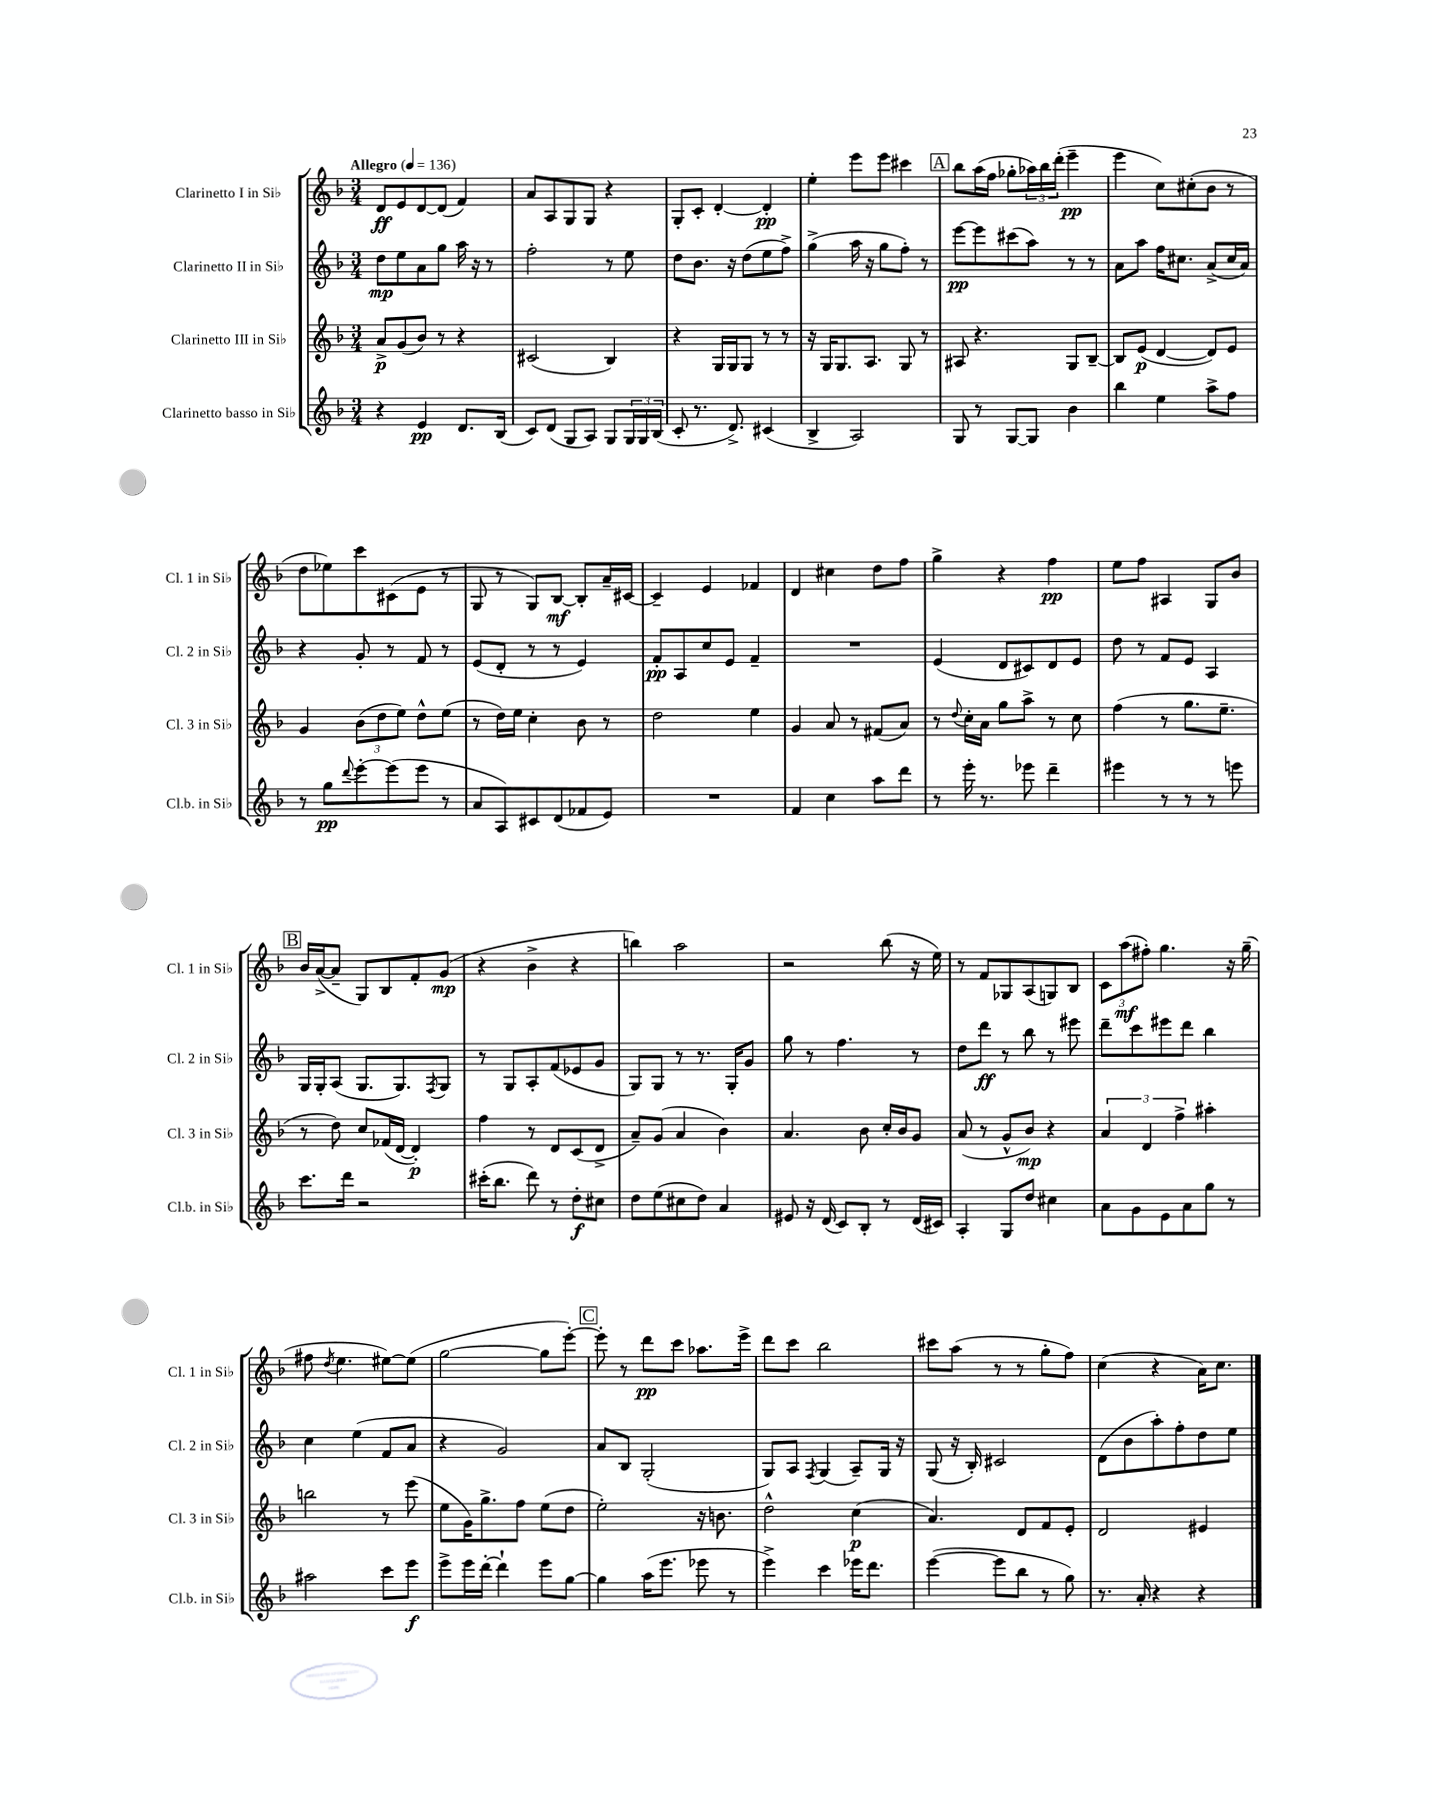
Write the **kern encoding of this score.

**kern	**dynam	**kern	**dynam	**kern	**dynam	**kern	**dynam
*part4	*part4	*part3	*part3	*part2	*part2	*part1	*part1
*staff4	*staff4	*staff3	*staff3	*staff2	*staff2	*staff1	*staff1
*I"Clarinetto basso in Si♭	*	*I"Clarinetto III in Si♭	*	*I"Clarinetto II in Si♭	*	*I"Clarinetto I in Si♭	*
*I'Cl.b. in Si♭	*	*I'Cl. 3 in Si♭	*	*I'Cl. 2 in Si♭	*	*I'Cl. 1 in Si♭	*
*clefG2	*	*clefG2	*	*clefG2	*	*clefG2	*
*k[b-]	*	*k[b-]	*	*k[b-]	*	*k[b-]	*
*M3/4	*	*M3/4	*	*M3/4	*	*M3/4	*
*MM136	*	*MM136	*	*MM136	*	*MM136	*
=1	=1	=1	=1	=1	=1	=1	=1
!	!	!	!	!	!	!LO:TX:a:B:t=Allegro	!
4r	.	8a^/L	p	8dd\L	mp	8d/L	ff
.	.	(8g/	.	8ee\	.	8e/	.
4e/	pp	8b-/J)	.	8a\	.	[8d/	.
.	.	8r	.	8gg\J	.	(8d/J]	.
8.d/L	.	4r	.	16aa\	.	4f/)	.
.	.	.	.	16r	.	.	.
.	.	.	.	8r	.	.	.
(16B-/Jk	.	.	.	.	.	.	.
=2	=2	=2	=2	=2	=2	=2	=2
8c/L)	.	(2c#X/	.	2ff'\	.	8a/L	.
(8d/J	.	.	.	.	.	8A/	.
8G/L	.	.	.	.	.	8G/	.
8A/J)	.	.	.	.	.	8G/J	.
8G/L	.	4B-/)	.	8r	.	4r	.
24G/L	.	.	.	8ee\	.	.	.
24G/	.	.	.	.	.	.	.
(24B-/JJ	.	.	.	.	.	.	.
=3	=3	=3	=3	=3	=3	=3	=3
8c'/	.	4r	.	8dd\L	.	8G'/L	.
8.r	.	.	.	8.b-\J	.	8c'/J	.
.	.	16G/LL	.	.	.	[4d'/	.
8.d^/)	.	16G/J	.	16r	.	.	.
.	.	8G/J	.	(8dd\L	.	.	.
(4c#X/	.	8r	.	8ee\	.	4d'/]	pp
.	.	8r	.	8ff^\J)	.	.	.
=4	=4	=4	=4	=4	=4	=4	=4
4B-^/	.	16r	.	(4gg^\	.	4ee'\	.
.	.	16G/KL	.	.	.	.	.
.	.	8.G/	.	.	.	.	.
2A/)	.	.	.	16aa\	.	8eee\L	.
.	.	8.A/J	.	16r	.	.	.
.	.	.	.	8gg\L	.	8eee\J	.
.	.	8G/	.	8ff'\J)	.	4ccc#X\	.
.	.	8r	.	8r	.	.	.
!!LO:REH:place=s1:t=A
=5	=5	=5	=5	=5	=5	=5	=5
8G/	.	8A#X/	.	[8eee\L	pp	8bb-\L	.
8r	.	4.r	.	8eee\]	.	(16aa\L	.
.	.	.	.	.	.	16ff\JJ	.
[8G/L	.	.	.	(8ccc#X\	.	8gg-X'\L	.
8G/J]	.	.	.	8aa\J)	.	24aa-X\L)	.
.	.	.	.	.	.	24bb-\	.
.	.	.	.	.	.	(24ddd'\JJ	.
4b-\	.	8G/L	.	8r	.	4eee~\	pp
.	.	[8B-~/J	.	8r	.	.	.
=6	=6	=6	=6	=6	=6	=6	=6
4bb-\	.	8B-/L]	.	8a\L	.	4eee\	.
.	.	(8e/J	p	8aa\J	.	.	.
4ee\	.	[4d/	.	16ff\KL	.	8cc\L)	.
.	.	.	.	8.cc#X\J	.	.	.
.	.	.	.	.	.	(8cc#X'\	.
8aa^\L	.	8d/L])	.	(8a^/L	.	8b-\J	.
8ff\J	.	8e/J	.	16cc#/L	.	8r	.
.	.	.	.	16a/JJ)	.	.	.
!!LO:LB:g=z
=7	=7	=7	=7	=7	=7	=7	=7
8r	.	4g/	.	4r	.	8dd\L	.
8gg\L	pp	.	.	.	.	8ee-X\)	.
8qqddd/	.	.	.	.	.	.	.
[8eee'\	.	(12b-\L	.	8g'/	.	8ccc\	.
.	.	12dd\	.	.	.	.	.
(8eee\]	.	.	.	8r	.	(8c#X\	.
.	.	12ee\J)	.	.	.	.	.
8eee\J	.	8dd^^\L	.	8f/	.	8e\J	.
8r	.	(8ee\J	.	8r	.	8r	.
=8	=8	=8	=8	=8	=8	=8	=8
8a/L	.	8r	.	(8e/L	.	8G/	.
8A/)	.	16dd\LL)	.	8d'/J	.	8r	.
.	.	16ee\JJ	.	.	.	.	.
8c#X/	.	4cc'\	.	8r	.	8G/L)	.
(8d/	.	.	.	8r	.	[8B-/J	mf
8f-X/	.	8b-\	.	4e/)	.	8B-'/L]	.
8e/J)	.	8r	.	.	.	16a~/L	.
.	.	.	.	.	.	[16c#X/JJ	.
=9	=9	=9	=9	=9	=9	=9	=9
2.r	.	2dd\	.	8f'/L	pp	4c#~/]	.
.	.	.	.	8A/	.	.	.
.	.	.	.	8cc/	.	4e/	.
.	.	.	.	8e/J	.	.	.
.	.	4ee\	.	4f~/	.	4f-X/	.
=10	=10	=10	=10	=10	=10	=10	=10
4f/	.	4g/	.	2.r	.	4d/	.
4cc\	.	8a/	.	.	.	4cc#X\	.
.	.	8r	.	.	.	.	.
8aa\L	.	(8f#X/L	.	.	.	8dd\L	.
8ddd\J	.	8a/J)	.	.	.	8ff\J	.
=11	=11	=11	=11	=11	=11	=11	=11
8r	.	8r	.	(4e/	.	4gg^\	.
.	.	8qqdd/	.	.	.	.	.
16eee'\	.	16cc'\LL	.	.	.	.	.
8.r	.	16a\JJ	.	.	.	.	.
.	.	8gg\L	.	8d/L	.	4r	.
8eee-X\	.	8aa^\J	.	8c#X/)	.	.	.
4ddd~\	.	8r	.	8d/	.	4ff\	pp
.	.	8cc\	.	8e/J	.	.	.
=12	=12	=12	=12	=12	=12	=12	=12
4eee#X\	.	(4ff\	.	8dd\	.	8ee\L	.
.	.	.	.	8r	.	8ff\J	.
8r	.	8r	.	8f/L	.	4A#X/	.
8r	.	8.gg\L	.	8e/J	.	.	.
8r	.	.	.	4A/	.	8G/L	.
.	.	8.ee~\J	.	.	.	.	.
8eeen\	.	.	.	.	.	8b-/J	.
!!LO:LB:g=z
!!LO:REH:place=s1:t=B
=13	=13	=13	=13	=13	=13	=13	=13
8.ccc\L	.	8r	.	16G/LL	.	16b-/LL	.
.	.	.	.	16G'/J	.	([16a^/J	.
.	.	8dd\)	.	(8A/J	.	8a~/J]	.
16ddd\Jk	.	.	.	.	.	.	.
2r	.	8cc/L	.	8.G/L	.	8G/L)	.
.	.	(16f-X/L	.	.	.	8B-/	.
.	.	[16d/JJ	.	8.G/)	.	.	.
.	.	4d'/])	p	.	.	8f'/	.
.	.	.	.	8qF/	.	.	.
.	.	.	.	8G/J	.	(8g/J	mp
=14	=14	=14	=14	=14	=14	=14	=14
(16ccc#X'\KL	.	4ff\	.	8r	.	4r	.
8.bb-\J	.	.	.	.	.	.	.
.	.	.	.	8G/L	.	.	.
8ddd\)	.	8r	.	8A'/	.	4b-^\	.
8r	.	8d/L	.	(8f/	.	.	.
8dd'\L	f	(8c/	.	8e-X/	.	4r	.
8cc#X\J	.	8d^/J	.	8g/J	.	.	.
=15	=15	=15	=15	=15	=15	=15	=15
8dd\L	.	8a~/L)	.	8G/L)	.	4bbn\)	.
(8ee\	.	(8g/J	.	8G/J	.	.	.
8cc#X\	.	4a/	.	8r	.	2aa\	.
8dd\J)	.	.	.	8.r	.	.	.
4a/	.	4b-\)	.	.	.	.	.
.	.	.	.	16G'/KL	.	.	.
.	.	.	.	8g/J	.	.	.
=16	=16	=16	=16	=16	=16	=16	=16
8e#X/	.	4.a/	.	8gg\	.	2r	.
16r	.	.	.	8r	.	.	.
(16d/	.	.	.	.	.	.	.
8c/L)	.	.	.	4.ff\	.	.	.
8B-'/J	.	8b-\	.	.	.	.	.
8r	.	16cc'/LL	.	.	.	(8bb-\	.
.	.	16b-/J	.	.	.	.	.
(16d/LL	.	8g/J	.	8r	.	16r	.
16c#X/JJ)	.	.	.	.	.	16ee\)	.
=17	=17	=17	=17	=17	=17	=17	=17
4A'/	.	(8a/	.	8dd\L	.	8r	.
.	.	8r	.	8ddd\J	ff	8f/L	.
8G/L	.	8g^^/L	.	8r	.	8G-X/	.
8dd/J	.	8b-/J)	mp	8bb-\	.	(8A/	.
4cc#X\	.	4r	.	8r	.	8Gn/)	.
.	.	.	.	8eee#X\	.	8B-/J	.
=18	=18	=18	=18	=18	=18	=18	=18
8a\L	.	6a/	.	8ddd~\L	.	12c\L	.
.	.	.	.	.	.	(12aa\	mf
8g\	.	.	.	8ccc\	.	.	.
.	.	6d/	.	.	.	12ff#X'\J)	.
8e\	.	.	.	8eee#X\	.	4.gg\	.
.	.	6ff^\	.	.	.	.	.
8a\	.	.	.	8ddd\J	.	.	.
8gg\J	.	4aa#X'\	.	4bb-\	.	.	.
8r	.	.	.	.	.	16r	.
.	.	.	.	.	.	(16gg~\	.
!!LO:LB:g=z
=19	=19	=19	=19	=19	=19	=19	=19
2aa#X\	.	2bbn\	.	4cc\	.	8ff#X\	.
.	.	.	.	.	.	8qdd/	.
.	.	.	.	.	.	4.ee\	.
.	.	.	.	(4ee\	.	.	.
8ccc\L	.	8r	.	8f/L	.	[8ee#X\L)	.
8eee\J	f	(8eee\	.	8a/J	.	(8ee#\J]	.
=20	=20	=20	=20	=20	=20	=20	=20
8eee^\L	.	8ee\L	.	4r	.	[2gg\	.
16eee\L	.	16g\K)	.	.	.	.	.
[16ddd'\JJ	.	8.gg^\	.	.	.	.	.
4ddd`\]	.	.	.	2g/)	.	.	.
.	.	8ff\J	.	.	.	.	.
8eee\L	.	(8ee\L	.	.	.	8gg\L]	.
[8gg\J	.	8dd\J	.	.	.	[8eee'\J)	.
!!LO:REH:place=s1:t=C
=21	=21	=21	=21	=21	=21	=21	=21
4gg\]	.	2ee'\)	.	8a/L	.	8eee'\]	.
.	.	.	.	8B-/J	.	8r	.
(16aa\KL	.	.	.	(2G'/	.	8ddd\L	pp
8.eee\J	.	.	.	.	.	.	.
.	.	.	.	.	.	8ccc\J	.
8eee-X\	.	16r	.	.	.	8.aa-X\L	.
.	.	8.bn\	.	.	.	.	.
8r	.	.	.	.	.	.	.
.	.	.	.	.	.	16eee^\Jk	.
=22	=22	=22	=22	=22	=22	=22	=22
4eee^\)	.	2dd^^\	.	8G/L)	.	8ddd\L	.
.	.	.	.	8A/J	.	8ccc\J	.
.	.	.	.	8qF/	.	.	.
4ccc\	.	.	.	(4G/	.	2bb-\	.
16eee-X\KL	.	(4cc\	p	8A~/L)	.	.	.
8.ddd\J	.	.	.	.	.	.	.
.	.	.	.	16G/Jk	.	.	.
.	.	.	.	16r	.	.	.
=23	=23	=23	=23	=23	=23	=23	=23
([4eee\	.	4.a/)	.	(8G/	.	8ccc#X\L	.
.	.	.	.	16r	.	(8aa\J	.
.	.	.	.	16B-'/)	.	.	.
8eee\L]	.	.	.	2c#X/	.	8r	.
8bb-\J	.	8d/L	.	.	.	8r	.
8r	.	8f/	.	.	.	8gg'\L	.
8gg\)	.	8e'/J	.	.	.	8ff\J)	.
=24	=24	=24	=24	=24	=24	=24	=24
8.r	.	2d/	.	(8d\L	.	(4cc\	.
.	.	.	.	8b-\	.	.	.
16a'/	.	.	.	.	.	.	.
4r	.	.	.	8aa'\)	.	4r	.
.	.	.	.	8ff'\	.	.	.
4r	.	4e#X/	.	8dd\	.	16a\KL)	.
.	.	.	.	.	.	8.cc\J	.
.	.	.	.	8ee\J	.	.	.
==	==	==	==	==	==	==	==
*-	*-	*-	*-	*-	*-	*-	*-
